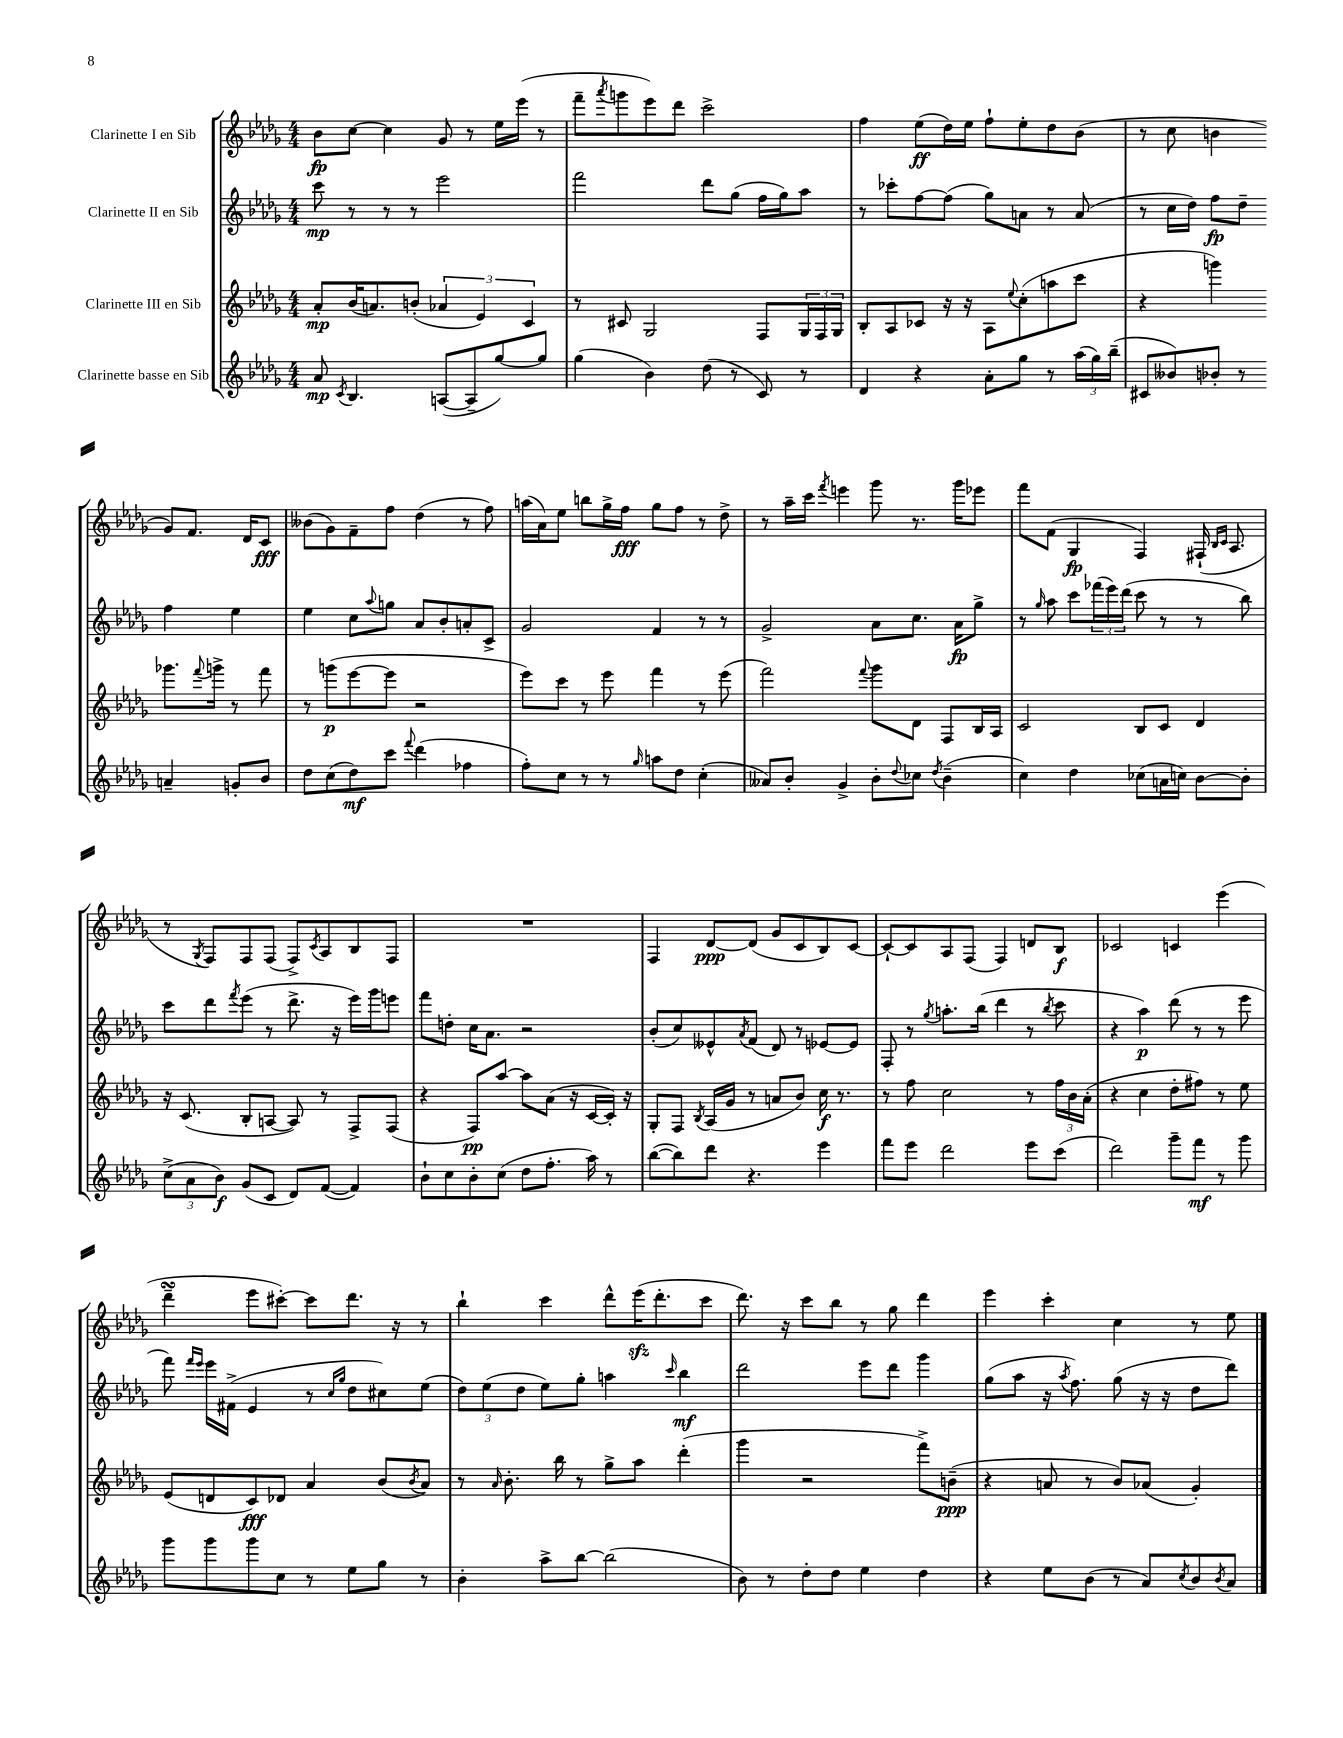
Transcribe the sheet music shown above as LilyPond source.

<<
\new StaffGroup <<
\new Staff = "s0" \with { instrumentName = "Clarinette I en Sib" } {
    \clef treble \key des \major \numericTimeSignature \time 4/4
    bes'8\fp c''8~ c''4 ges'8 r8 ees''16 ees'''16( r8 |
    f'''8-- \acciaccatura { aes'''8 } g'''8 ees'''8) des'''8 c'''2-> |
    f''4 ees''8\ff( des''16) ees''16 f''8-! ees''8-. des''8 bes'8( |
    r8 c''8 b'4 ges'8) f'8. des'16 c'8\fff |
    beses'8( ges'8) f'8-- f''8 des''4( r8 f''8) |
    a''16( aes'16) ees''8 b''8 ges''16-> f''16\fff ges''8 f''8 r8 des''8-> |
    r8 aes''16-- c'''16 \acciaccatura { f'''8 } e'''4 ges'''8 r8. ges'''16 ees'''8 |
    f'''8 f'8( ges4\fp f4) fis16-!( \grace { bes16 c'16 } aes8. |
    r8 \acciaccatura { ges8 } f8) f8 f8( f8->) \acciaccatura { c'8 } aes8 bes8 f8 |
    R1 |
    f4 des'8~\ppp des'8( ges'8 c'8 bes8) c'8~ |
    c'8~-! c'8 aes8 f8( f4) d'8 bes8\f |
    ces'2 c'4 ees'''4( |
    des'''4--\turn ees'''8 cis'''8~-.) cis'''8 des'''8. r16 r8 |
    bes''4-! c'''4 des'''8-^ ees'''16\sfz( des'''8.-. c'''8 |
    des'''8.) r16 c'''8 bes''8 r8 ges''8 des'''4 |
    ees'''4 c'''4-. c''4 r8 ees''8 \bar "|." |
}
\new Staff = "s1" \with { instrumentName = "Clarinette II en Sib" } {
    \clef treble \key des \major \numericTimeSignature \time 4/4
    c'''8\mp r8 r8 r8 ees'''2 |
    f'''2 des'''8 ges''8( f''16 ges''16) aes''8 |
    r8 ces'''8-. f''8~ f''8( ges''8) a'8 r8 a'8( |
    r8 c''16 des''16) f''8\fp des''8-- f''4 ees''4 |
    ees''4 c''8 \appoggiatura { aes''8 } g''8 aes'8 bes'8-. a'8-. c'8-> |
    ges'2 f'4 r8 r8 |
    ges'2-> aes'8 c''8. aes'16\fp ges''8-> |
    r8 \grace { ges''16 } aes''8 c'''8 \tuplet 3/2 { fes'''16( ees'''16) des'''16( } c'''8 r8 r8 bes''8) |
    c'''8 des'''8 \acciaccatura { f'''8 } ees'''8( r8 des'''8.-> r16 ees'''16) ges'''16 e'''8 |
    f'''8 d''8-. c''16 aes'8. r2 |
    bes'8-.( c''8) eeses'8-^ \acciaccatura { aes'8 } f'8( des'8) r8 ees'8~ ees'8 |
    f8-. r8 \acciaccatura { ges''8 } a''8.-. bes''16( des'''4 r8 \acciaccatura { bes''8 } c'''8 |
    r4 aes''4\p) des'''8( r8 r8 ees'''8 |
    f'''8) \grace { f'''16 ees'''16 } ees'''16 fis'16->( ees'4 r8 \grace { c''16 ges''16 } des''8 cis''8) ees''8( |
    \tuplet 3/2 { des''8) ees''8( des''8 } ees''8) ges''8-. a''4 \grace { c'''16 } bes''4\mf |
    des'''2 ees'''8 des'''8 ges'''4 |
    ges''8( aes''8 r16 \acciaccatura { aes''8 } f''8.) ges''8( r16 r16 des''8 des'''8) \bar "|." |
}
\new Staff = "s2" \with { instrumentName = "Clarinette III en Sib" } {
    \clef treble \key des \major \numericTimeSignature \time 4/4
    aes'8-.\mp bes'16( a'8.) b'8-.( \tuplet 3/2 { aes'4 ees'4) c'4 } |
    r8 cis'8 ges2 f8 \tuplet 3/2 { ges16 f16 ges16 } |
    bes8-. aes8 ces'8 r16 r16 aes8 \appoggiatura { ees''8 } c''8-.( a''8 c'''8 |
    r4 g'''4) ges'''8. \appoggiatura { f'''8 } g'''16-> r8 f'''8 |
    r8 g'''8\p( ees'''8~ ees'''8 r2 |
    ees'''8) c'''8 r8 ees'''8 f'''4 r8 ees'''8( |
    f'''2) \appoggiatura { f'''8 } ges'''8 des'8 f8 bes16 aes16 |
    c'2 bes8 c'8 des'4 |
    r16 c'8.( bes8-. a8~ a8) r8 f8-> f8( |
    r4 f8\pp) aes''8~ aes''8 aes'8( r16 c'16~ c'16-.) r16 |
    ges8-. f8 \acciaccatura { bes8 } aes16( ges'16 r8 a'8 bes'8) c''16\f r8. |
    r8 f''8 c''2 r8 \tuplet 3/2 { f''16 bes'16 aes'16-.( } |
    r4 c''4 des''8-. fis''8) r8 ees''8 |
    ees'8( d'8 c'8\fff) des'8 aes'4 bes'8( \acciaccatura { bes'8 } aes'8) |
    r8 \grace { aes'16 } bes'8.-. bes''16 r8 ges''8-> aes''8 des'''4-.( |
    ges'''4 r2 f'''8->) b'8--\ppp( |
    r4 a'8 r8 bes'8) aes'8( ges'4-.) \bar "|." |
}
\new Staff = "s3" \with { instrumentName = "Clarinette basse en Sib" } {
    \clef treble \key des \major \numericTimeSignature \time 4/4
    aes'8\mp \acciaccatura { c'8 } bes4. a8~( a8-- ges''8~) ges''8 |
    ges''4( bes'4) des''8( r8 c'8) r8 |
    des'4 r4 aes'8-. ges''8 r8 \tuplet 3/2 { aes''16( ges''16) bes''16--( } |
    cis'8 beses'8) bes'8-. r8 a'4-- g'8-. bes'8 |
    des''8 c''8( des''8\mf) c'''8 \appoggiatura { f'''8 } des'''4( fes''4 |
    f''8-.) c''8 r8 r8 \grace { ges''16 } a''8 des''8 c''4-.( |
    aeses'8) bes'8-. ges'4-> bes'8-. \appoggiatura { des''8 } ces''8 \acciaccatura { des''8 } bes'4--( |
    c''4) des''4 ces''8( a'16 c''16) bes'8~ bes'8-. |
    \tuplet 3/2 { c''8->( aes'8 bes'8\f) } ges'8( c'8 des'8) f'8~( f'4) |
    bes'8-! c''8 bes'8-. c''8( des''8 f''8.-. aes''16) r8 |
    bes''8~( bes''8) des'''8 r4. ees'''4 |
    f'''8 ees'''8 des'''2 ees'''8 c'''8( |
    des'''2) ges'''8-- f'''8\mf r8 ges'''8 |
    ges'''8 ges'''8 ges'''8 c''8 r8 ees''8 ges''8 r8 |
    bes'4-. aes''8-> bes''8~ bes''2( |
    bes'8) r8 des''8-. des''8 ees''4 des''4 |
    r4 ees''8 bes'8( r8 aes'8) \acciaccatura { c''8 } bes'8 \acciaccatura { bes'8 } aes'8 \bar "|." |
}
>>
>>
\layout { \context { \Score \remove "Bar_number_engraver" } }
